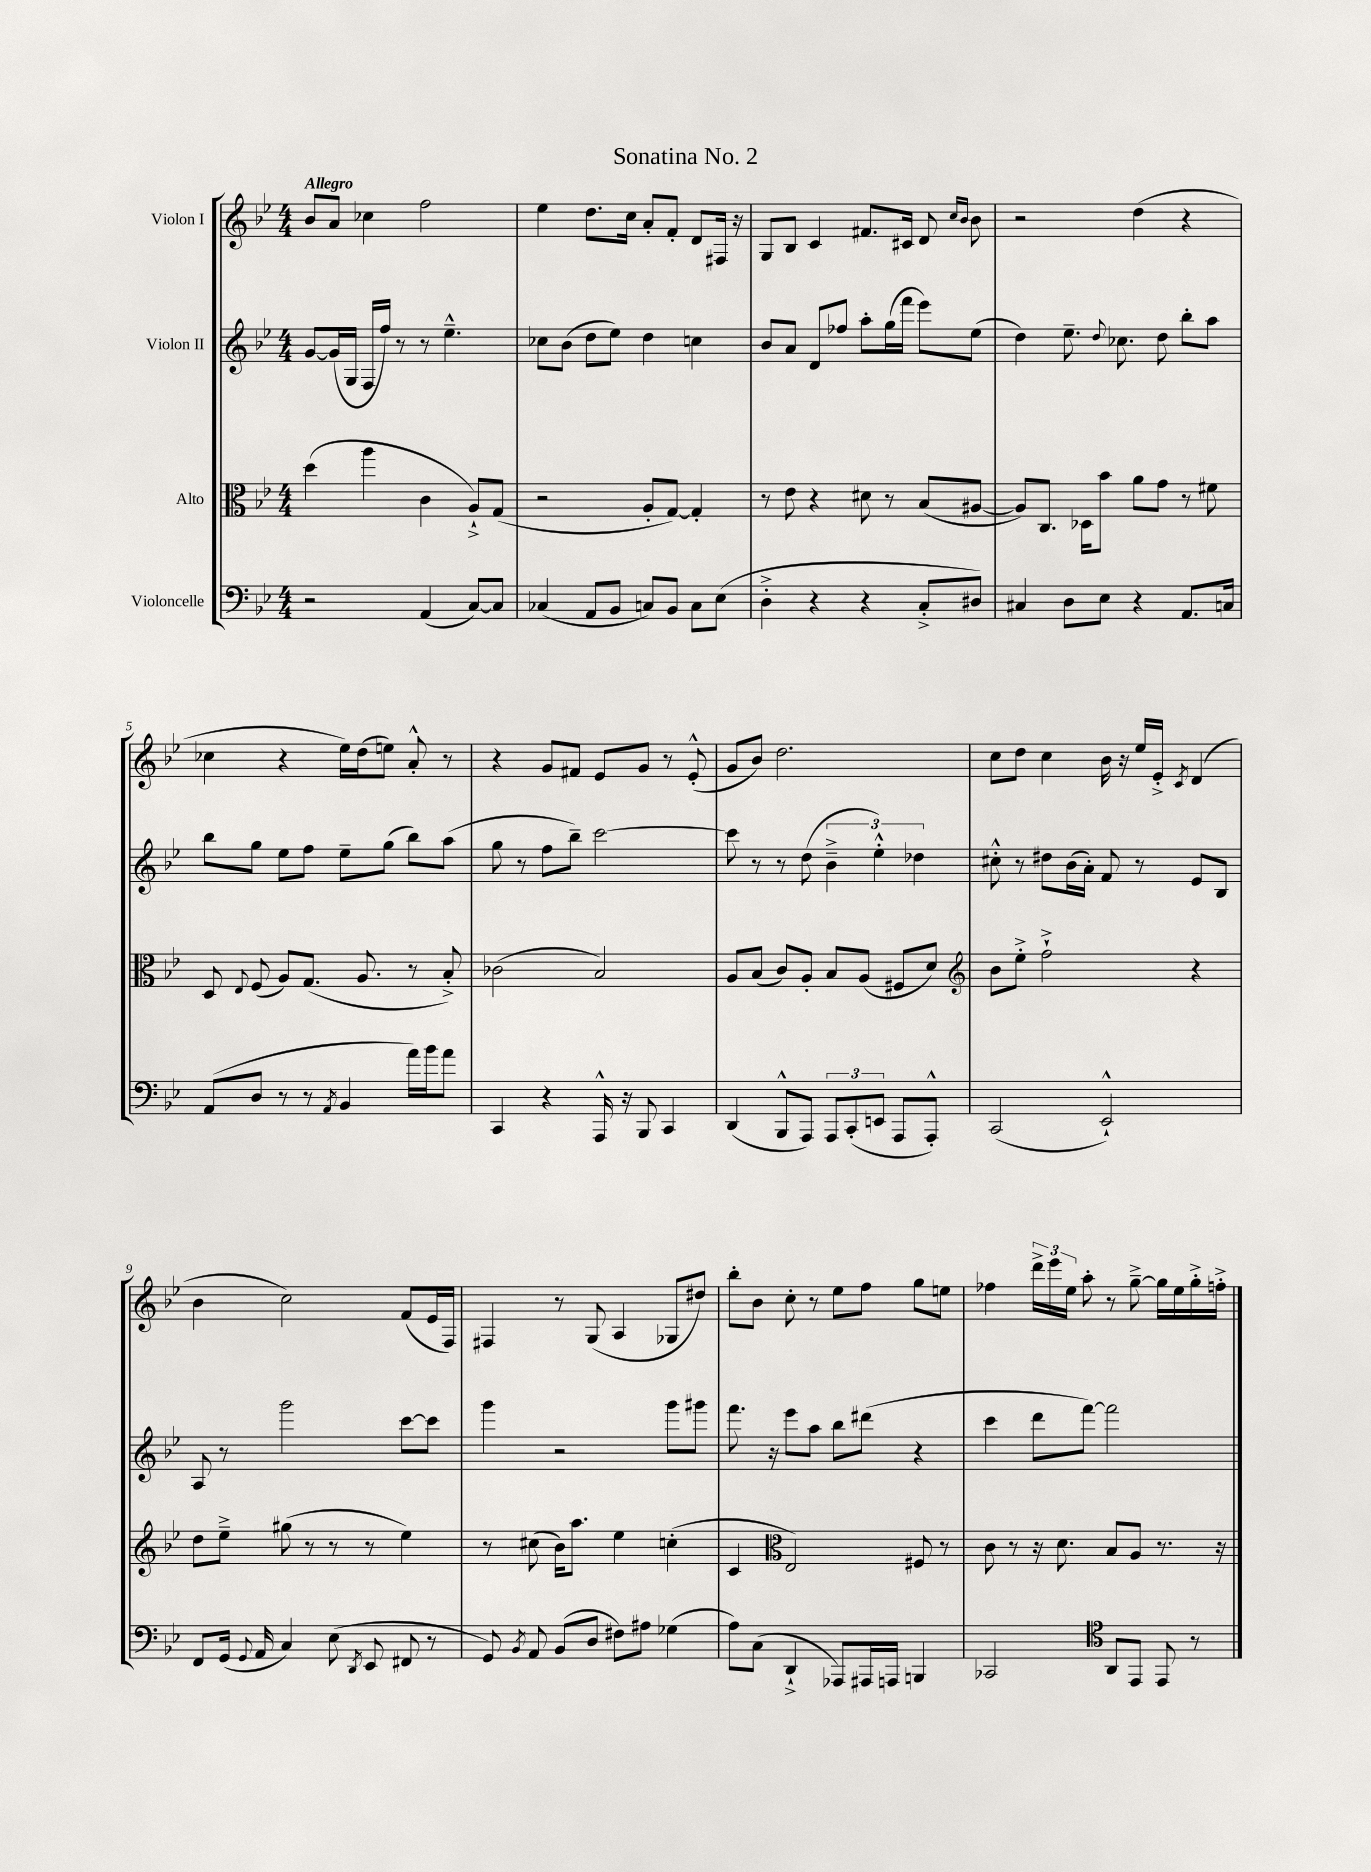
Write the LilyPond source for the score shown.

\header { title = "Sonatina No. 2" }
<<
\new StaffGroup <<
\new Staff = "s0" \with { instrumentName = "Violon I" } {
    \clef treble \key bes \major \numericTimeSignature \time 4/4 \tempo "Allegro"
    \autoBeamOff bes'8[ a'8] ces''4 f''2 |
    ees''4 d''8.[ c''16] a'8[-. f'8]-. d'8[ fis16] r16 |
    g8[ bes8] c'4 fis'8.[ cis'16] d'8 \grace { c''16[ bes'16] } bes'8 |
    r2 d''4( r4 |
    ces''4 r4 ees''16[) d''16( e''8]) a'8-.-^ r8 |
    r4 g'8[ fis'8] ees'8[ g'8] r8 ees'8-.-^( |
    g'8[ bes'8]) d''2. |
    c''8[ d''8] c''4 bes'16 r16 ees''16[ ees'16]-.-> \acciaccatura { c'8 } d'4( |
    bes'4 c''2) f'8[( ees'16 f16]) |
    fis4 r8 g8( a4 ges8[ dis''8]) |
    bes''8[-. bes'8] c''8-. r8 ees''8[ f''8] g''8[ e''8] |
    fes''4 \tuplet 3/2 { d'''16[-> ees'''16 ees''16] } a''8-. r8 g''8~---> g''16[ ees''16 g''16-.-> f''16]-.-> \bar "|." |
}
\new Staff = "s1" \with { instrumentName = "Violon II" } {
    \clef treble \key bes \major \numericTimeSignature \time 4/4
    \autoBeamOff g'8[~ g'16( g16] f16[ f''16]) r8 r8 ees''4.---^ |
    ces''8[ bes'8]( d''8[ ees''8]) d''4 c''4 |
    bes'8[ a'8] d'8[ fes''8] a''8[-. g''16( f'''16] ees'''8[) ees''8]( |
    d''4) ees''8.-- \appoggiatura { d''8 } ces''8. d''8 bes''8[-. a''8] |
    bes''8[ g''8] ees''8[ f''8] ees''8[-- g''8]( bes''8[) a''8]( |
    g''8 r8 f''8[ bes''8]--) c'''2~ |
    c'''8 r8 r8 d''8( \tuplet 3/2 { bes'4---> ees''4-.-^) des''4 } |
    cis''8-.-^ r8 dis''8[ bes'16( a'16]-.) f'8 r8 ees'8[ bes8] |
    a8 r8 g'''2 c'''8[~ c'''8] |
    g'''4 r2 g'''8[ gis'''8] |
    f'''8. r16 ees'''8[ a''8] bes''8[ dis'''8]( r4 |
    c'''4 d'''8[ f'''8]~) f'''2 \bar "|." |
}
\new Staff = "s2" \with { instrumentName = "Alto" } {
    \clef alto \key bes \major \numericTimeSignature \time 4/4
    \autoBeamOff d''4( a''4 c'4 a8[-!->) g8]( |
    r2 a8[-. g8]~) g4-. |
    r8 ees'8 r4 dis'8 r8 bes8[( ais8]~ |
    ais8[) c8.] des16[ bes'8] a'8[ g'8] r8 fis'8 |
    d8 \appoggiatura { ees8 } f8( a8[) g8.]( a8. r8 bes8-.->) |
    ces'2( bes2) |
    a8[ bes8]( c'8[) a8]-. bes8[ a8]( fis8[ d'8]) |
    \clef treble bes'8[ ees''8]-.-> f''2-!-> r4 |
    d''8[ ees''8]---> gis''8( r8 r8 r8 ees''4) |
    r8 cis''8( bes'16[) a''8.] ees''4 c''4-.( |
    c'4 \clef alto ees2) fis8 r8 |
    c'8 r8 r16 d'8. bes8[ a8] r8. r16 \bar "|." |
}
\new Staff = "s3" \with { instrumentName = "Violoncelle" } {
    \clef bass \key bes \major \numericTimeSignature \time 4/4
    \autoBeamOff r2 a,4( c8[~) c8] |
    ces4( a,8[ bes,8] c8[) bes,8] c8[ ees8]( |
    d4-.-> r4 r4 c8[-.-> dis8]) |
    cis4 d8[ ees8] r4 a,8.[ c16] |
    a,8[( d8] r8 r8 \acciaccatura { a,8 } bes,4 a'16[) bes'16 a'8] |
    c,4 r4 a,,16-^ r16 bes,,8 c,4 |
    d,4( bes,,8[-^ a,,8]) \tuplet 3/2 { a,,8[ c,8-.( e,8] } a,,8[ a,,8]-.-^) |
    c,2( ees,2-!-^) |
    f,8[ g,16]( \appoggiatura { g,8 } a,16 c4) ees8( \acciaccatura { d,8 } ees,8 fis,8 r8 |
    g,8) \acciaccatura { bes,8 } a,8 bes,8[( d8] fis8[) ais8] ges4( |
    a8[) c8]( d,4-!-> aes,,8[) ais,,16 a,,16] b,,4 |
    ces,2 \clef tenor a,8[ ees,8] ees,8 r8 \bar "|." |
}
>>
>>
